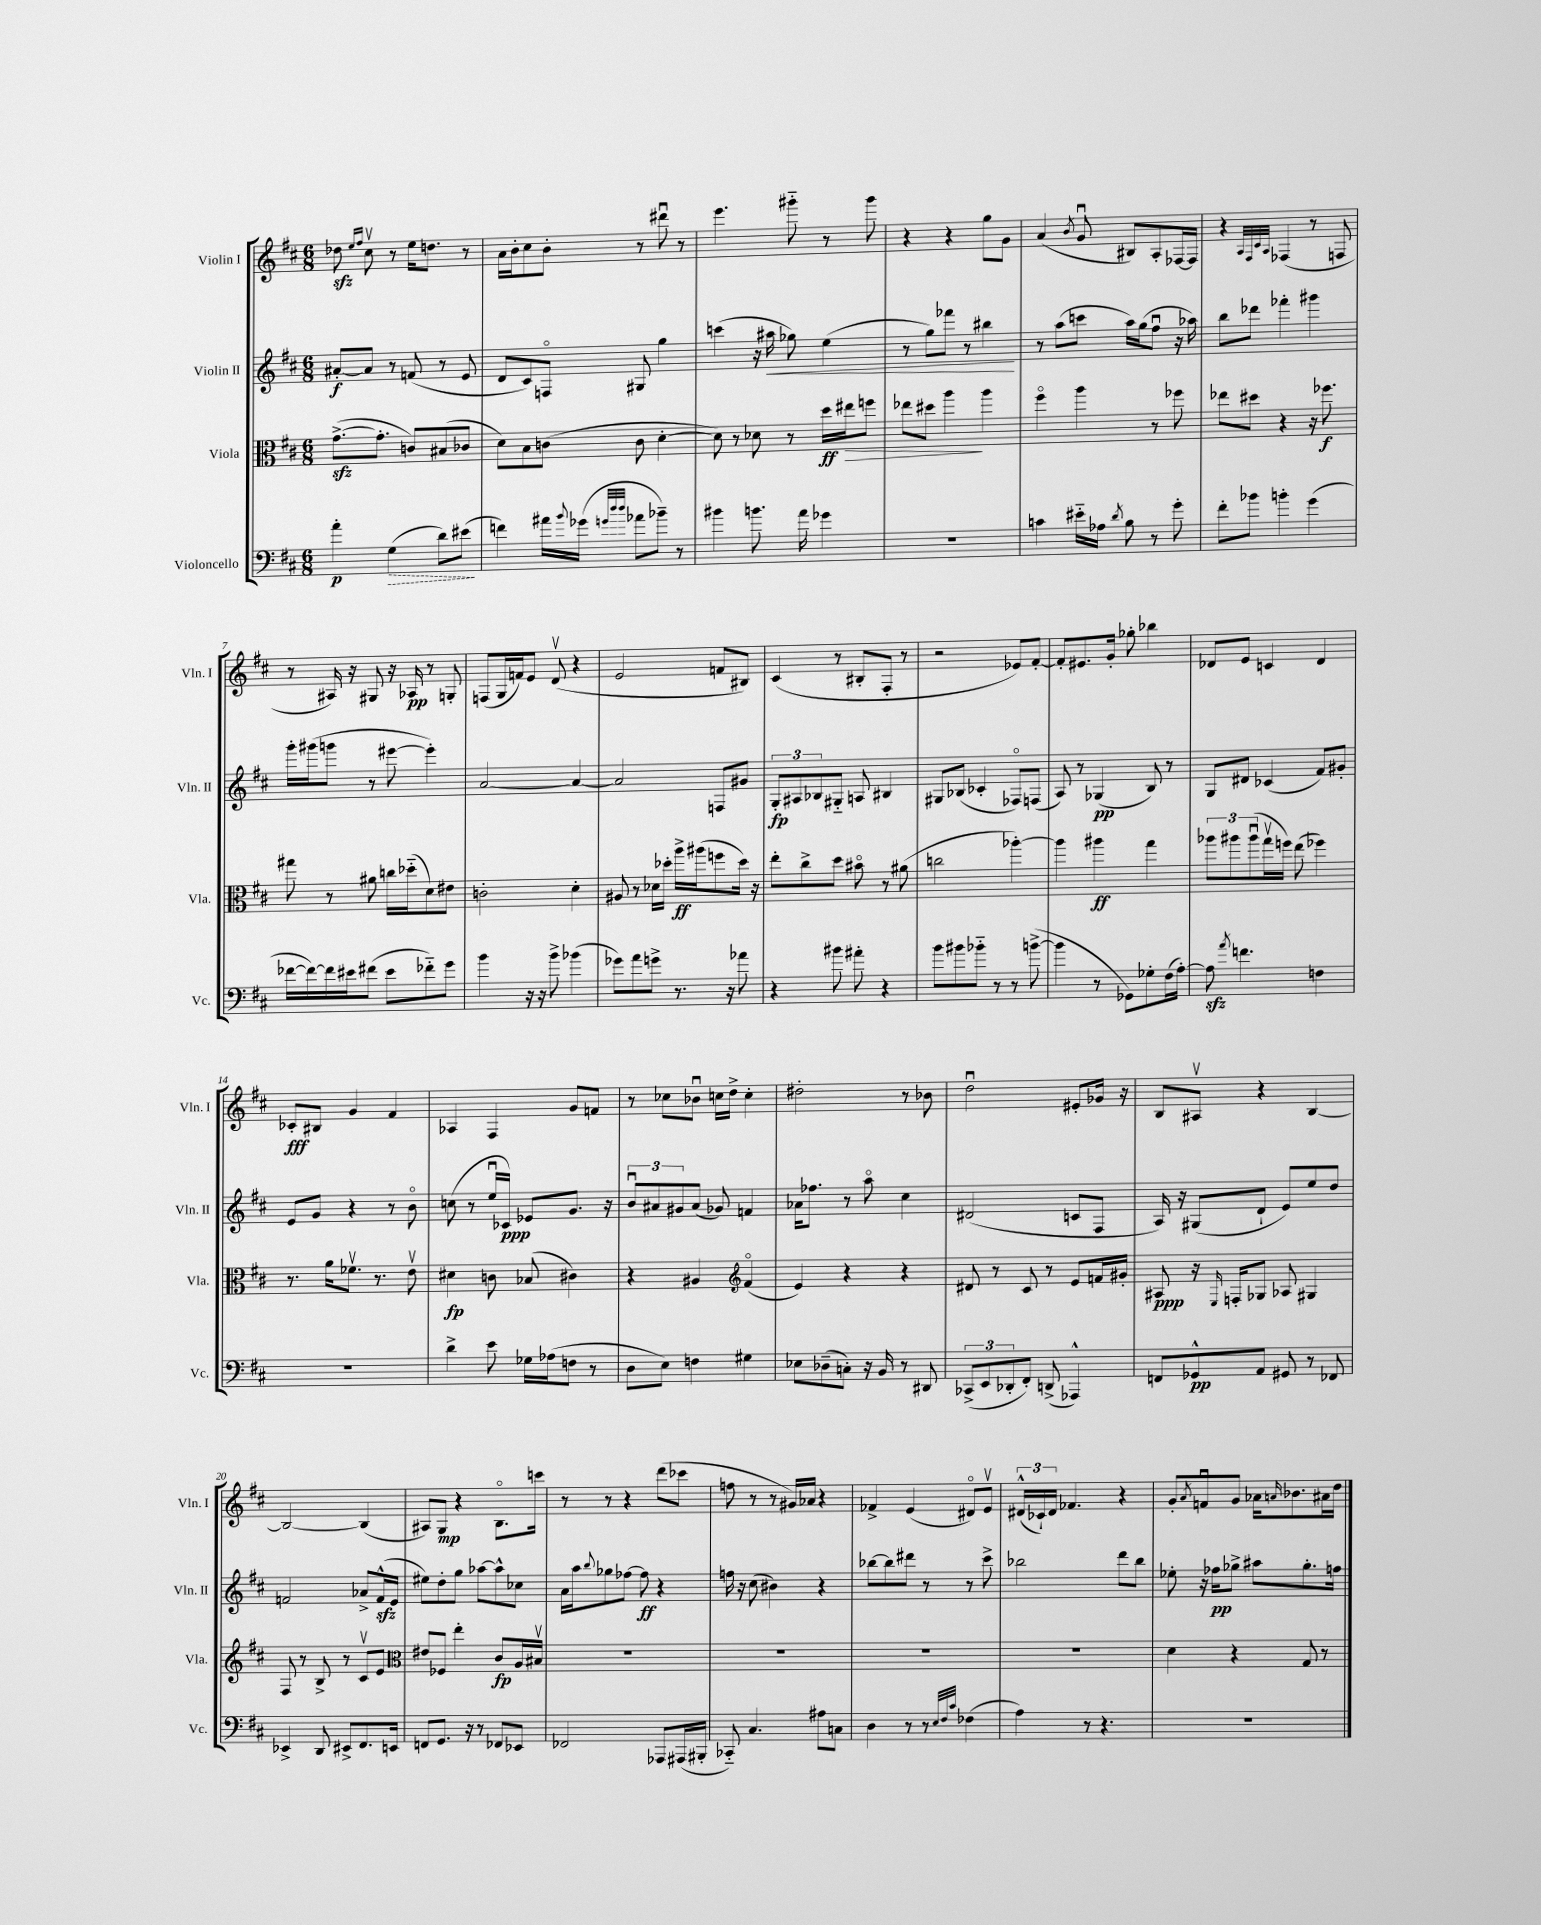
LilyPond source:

<<
\new StaffGroup <<
\new Staff = "s0" \with { instrumentName = "Violin I" shortInstrumentName = "Vln. I" } {
    \clef treble \key d \major \numericTimeSignature \time 6/8
    des''8\sfz \grace { e''16 fis''16 } cis''8\upbow r8 e''16 d''8. r8 |
    a'16 b'16-. cis''8 b'8-. r8 dis'''8\downbow r8 |
    e'''4. gis'''8-_ r8 gis'''8 |
    r4 r4 g''8 g'8 |
    a'4( \acciaccatura { b'8 } g'8\downbow bis8) a8-. fes16~ fes16 |
    r4 \grace { a32 fis32 cis'32 a32 } fes4( r8 f8 |
    r8 ais16) r16 gis8 r16 aes16\pp r8 g8-. |
    f8( g16 f'16) e'8 d'8\upbow( r4 |
    e'2 f'8 bis8) |
    cis'4( r8 bis8-. fis8-. r8 |
    r2 ees'8) fis'8~-. |
    fis'8-. eis'8. g'16-. ges''8-. bes''4 |
    des'8 e'8 c'4 des'4 |
    ces'8-.\fff bis8 g'4 fis'4 |
    aes4 fis4 g'8 f'8 |
    r8 ces''8 bes'8\downbow c''16 d''16-> c''4-. |
    dis''2-. r8 bes'8 |
    d''2\downbow eis'8-. ges'16 r16 |
    b8 ais8\upbow r4 b4~ |
    b2~ b4( |
    ais8) g8\mp r4 b8.\flageolet c'''16 |
    r8 r8 r4 d'''8( ces'''8 |
    f''8 r8 r8 gis'16) aes'16 r4 |
    fes'4-> e'4( dis'8\flageolet) e'8\upbow |
    \tuplet 3/2 { dis'16-^( ces'16-!) dis'16 } fes'4. r4 |
    g'8-. \acciaccatura { a'8 } f'8\downbow g'8 aes'16 \grace { a'16 } bes'8. ais'16 d''16 \bar "|." |
}
\new Staff = "s1" \with { instrumentName = "Violin II" shortInstrumentName = "Vln. II" } {
    \clef treble \key d \major \numericTimeSignature \time 6/8
    ais'8~-.\f ais'8 r8 f'8( r8 e'8 |
    d'8 cis'8) f8\flageolet gis8 g''4 |
    c'''4( r16 ais''16\< ges''8) e''4( |
    r8 g''8) fes'''8 r8 bis''4\! |
    r8 a''8( c'''8 a''16) g''16( fis''8\downbow r16 aes''16) |
    b''8 des'''8 fes'''4-. gis'''4 |
    g'''16-. gis'''16( g'''8 r8 eis'''8~ eis'''4-.) |
    a'2~ a'4~ |
    a'2 f8 gis'8 |
    \tuplet 3/2 { g8-.\fp ais8 bes8 } gis8-_ a8 bis4 |
    gis8 bes8( ces'4-. fes8\flageolet) f8( |
    a8) r8 ges4\pp( b8) r8 |
    g8 dis'8 ces'4( fis'8) gis'8-. |
    e'8 g'8 r4 r8 b'8\flageolet |
    c''8( r8 e''16\downbow ces'16\ppp) ees'8 g'8. r16 |
    \tuplet 3/2 { b'8\downbow ais'8 gis'8 } ais'8( ges'8) f'4 |
    aes'16 fes''8. r8 a''8\flageolet cis''4 |
    dis'2( c'8 fis8 |
    a16) r16 gis8( d'8-! e'8) e''8 d''8 |
    f'2 aes'8-> f'16-^\sfz( e'16 |
    eis''8) d''8-. g''8 aes''8~ aes''8-^ ces''8 |
    a'16 a''16 \appoggiatura { b''8 } ges''8 fes''8~ fes''8\ff r4 |
    f''16 r16 cis''8( bis'4) r4 |
    bes''8~ bes''8 dis'''8 r8 r8 cis'''8-> |
    bes''2 d'''8 bes''8 |
    ees''8-. r16 fes''16\pp ges''8-> ais''8 ges''8.-. f''16 \bar "|." |
}
\new Staff = "s2" \with { instrumentName = "Viola" shortInstrumentName = "Vla." } {
    \clef alto \key d \major \numericTimeSignature \time 6/8
    g'8.~->\sfz( g'8.-. c'8) bis8( ces'8 |
    d'8) b8 c'8( c'8 d'4~-. |
    d'8) r8 des'8 r8 d''16\ff eis''16\> f''8 |
    ees''8 dis''8 a''4\! a''4 |
    fis''4\flageolet a''4 r8 fes''8 |
    ees''8 dis''8 r4 r16 fes''8.\f |
    gis''8 r8 ais'8 c''16 des''16-_( d'8) eis'8 |
    c'2-. d'4-. |
    ais8 r8 des'16 des''16-. a''16->\ff ais''16( f''8 des''16) r16 |
    e''8-. cis''8-> d''8 bis'8\flageolet r8 ais'8( |
    c''2 aes''4~-.) |
    aes''4 ais''4\ff g''4 |
    \tuplet 3/2 { aes''8 ais''8 ais''8\downbow( } g''16\upbow f''16) e''8( fes''4) |
    r8. a'16 fes'8.\upbow r8. e'8\upbow |
    dis'4\fp c'8 bes8( cis'4) |
    r4 ais4 \clef treble fis'4\flageolet( |
    e'4) r4 r4 |
    dis'8 r8 cis'8 r8 e'8 f'16 gis'16-. |
    ais8\ppp r16 \grace { e16 } f16-. ges8 aes8 gis4 |
    fis8 r8 b8-> r8 cis'8\upbow e'8 |
    \clef alto eis'8 fes8 e''4-. cis'8\fp a16 bis16\upbow |
    R2. |
    R2. |
    R2. |
    R2. |
    d'4 r4 g8 r8 \bar "|." |
}
\new Staff = "s3" \with { instrumentName = "Violoncello" shortInstrumentName = "Vc." } {
    \clef bass \key d \major \numericTimeSignature \time 6/8
    a'4-.\p \once \override Hairpin.style = #'dashed-line g4\>( d'8) eis'8\!( |
    f'4) ais'16 \appoggiatura { b'8 } ges'16( \grace { g'32 d''32 d''32 } aes'8 bes'8--) r8 |
    bis'4 b'8. a'16 ges'4 |
    R2. |
    c'4 eis'16-_ aes16 \acciaccatura { d'8 } b8 r8 g'8-. |
    fis'8-. bes'8 b'4-. g'4( |
    fes'16~ fes'16~) fes'16 eis'16 fis'8( eis'8 fes'8-_) g'8 |
    b'4 r16 r16 b'8-> bes'4( |
    ges'8) a'8 g'8-> r8. r16 aes'8 |
    r4 bis'8 ais'8-. r4 |
    b'8 bis'8 bes'8-_ r8 r8 b'8~->( |
    b'4 r8 ges,8) ges8-. fis16( a16~-.) |
    a8\sfz \acciaccatura { a'8 } f'4. f4 |
    R2. |
    d'4-> e'8 ges16 aes16( f8 r8 |
    d8 e8) f4 gis4 |
    ees8 des8--( c8-.) r16 b,16 r8 dis,8 |
    \tuplet 3/2 { ces,8->( e,8 des,8-. } fis,8-.) d,8->( aes,,4-^) |
    f,8 ges,8-^\pp a,8 gis,8 r8 fes,8 |
    ees,4-> d,8 eis,8-> fis,8. e,16 |
    f,8 g,8. r16 r8 fes,8 ees,8 |
    fes,2 aes,,8 ais,,16( bis,,16-. |
    ces,8-_) cis4. ais8 c8 |
    d4 r8 r8 \grace { e32 fis32 cis'32 } fes4( |
    a4) r8 r4. |
    R2. \bar "|." |
}
>>
>>
